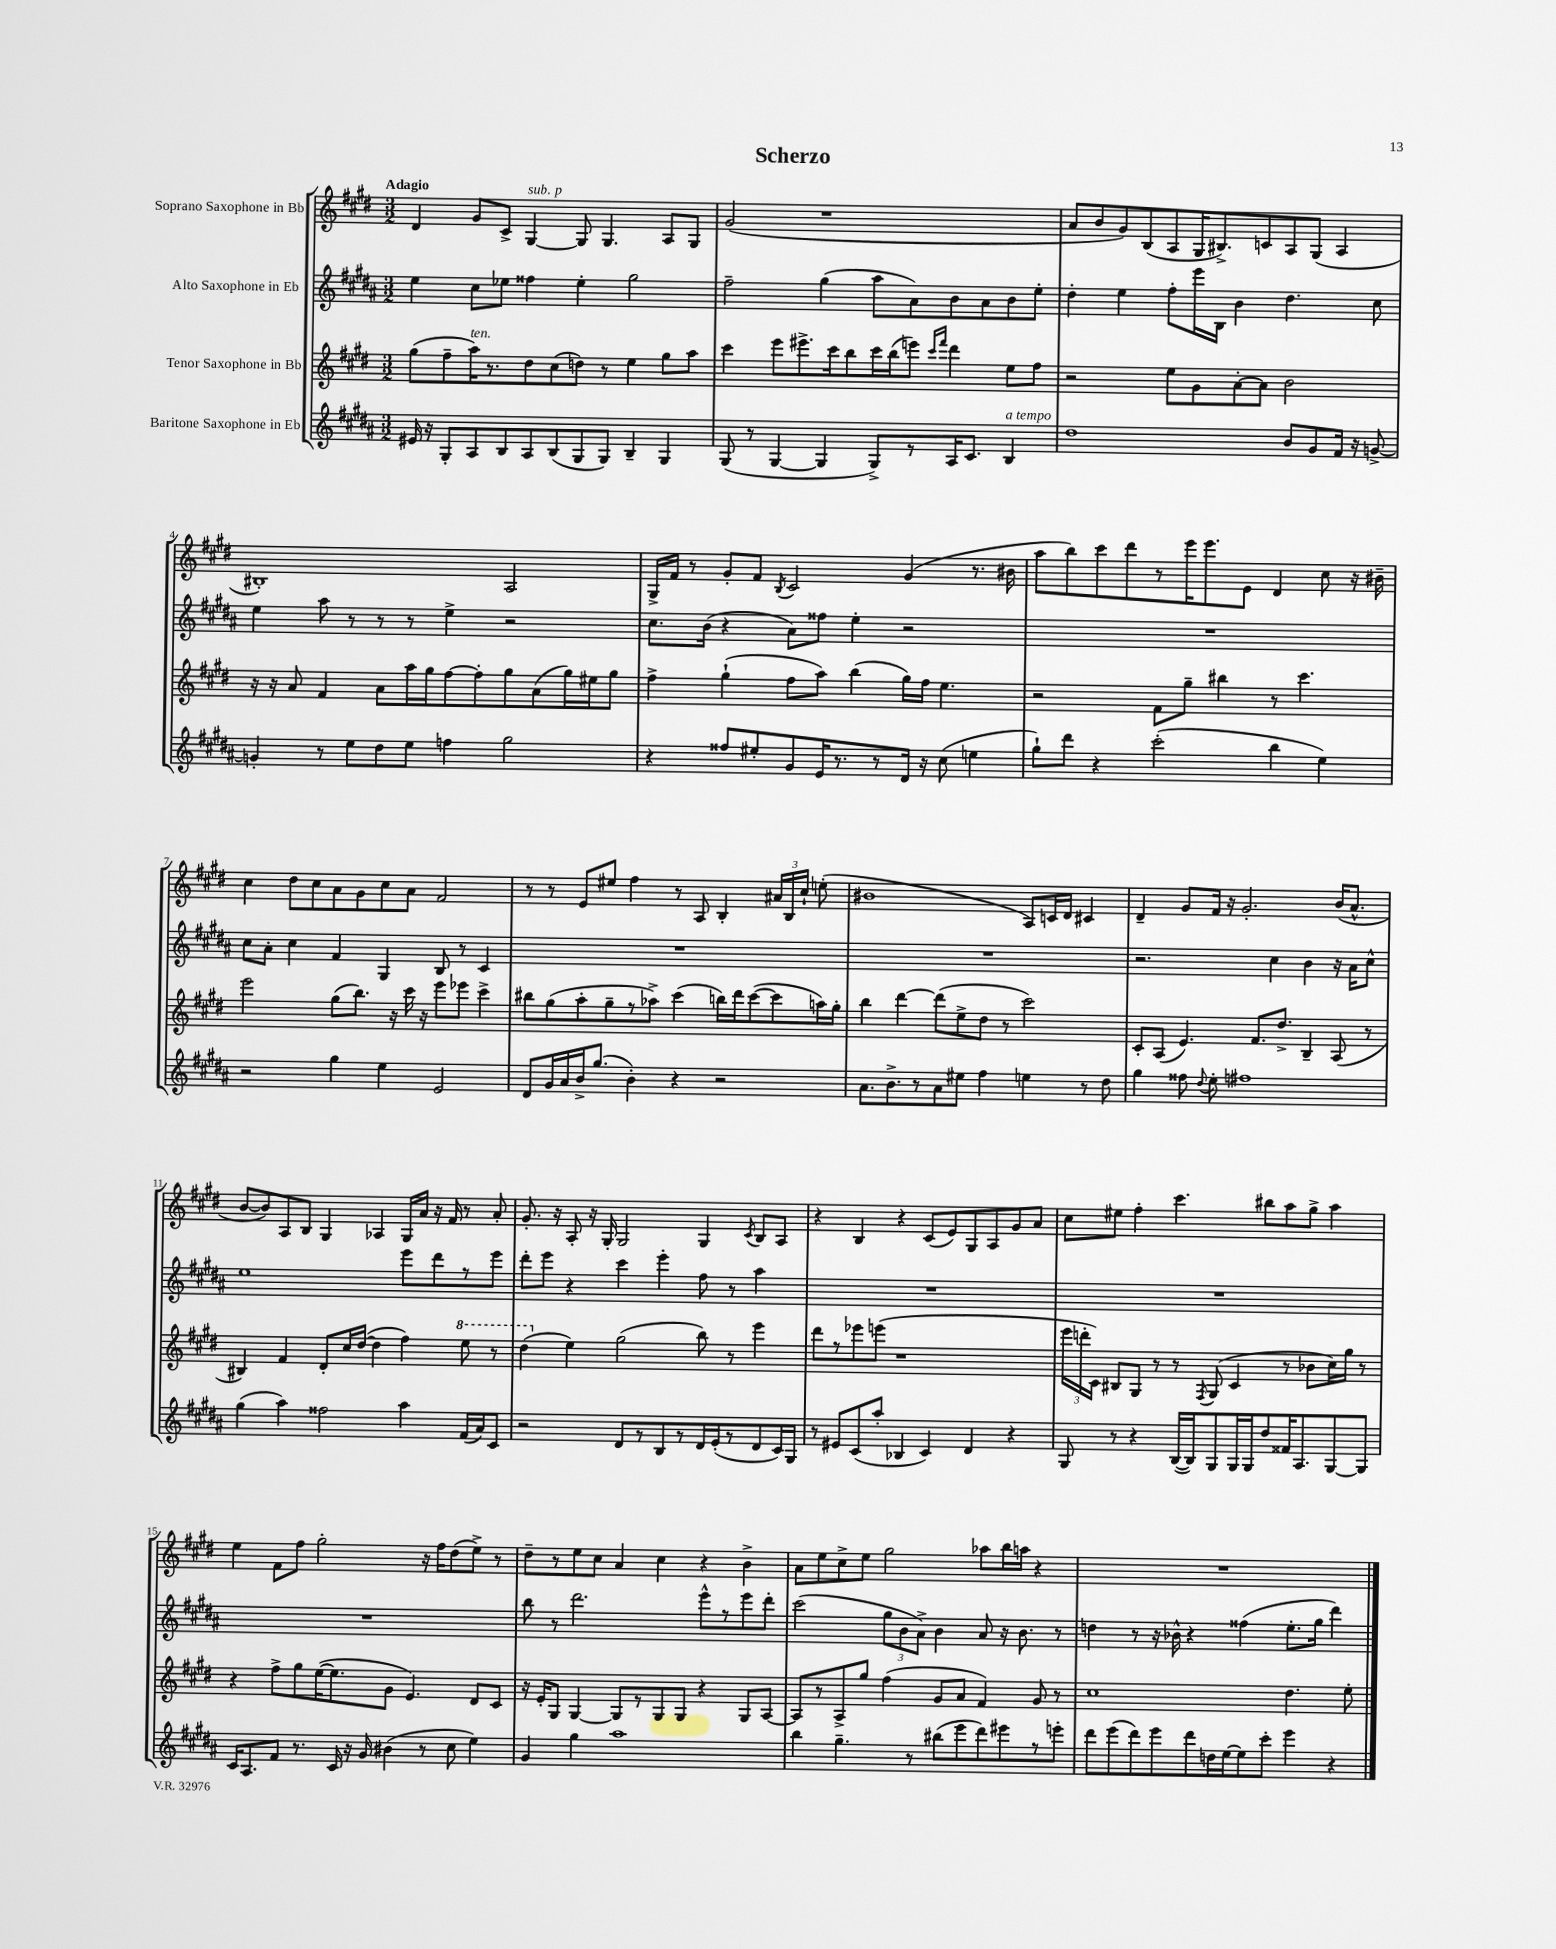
\header { title = "Scherzo" }
<<
\new StaffGroup <<
\new Staff = "s0" \with { instrumentName = "Soprano Saxophone in Bb" } {
    \clef treble \key e \major \numericTimeSignature \time 3/2 \tempo "Adagio"
    \autoBeamOff dis'4 gis'8[ cis'8]-> gis4~^\markup { \italic "sub. p" } gis8 gis4. a8[ gis8] |
    gis'2( r1 |
    a'8[ b'8 gis'8) b8( a8 gis16 bis8.->) c'8 a8 gis8]( a4 |
    bis1-.) a2 |
    gis16[-> fis'16] r8 gis'8[-. fis'8] \acciaccatura { b8 } cis'2 gis'4( r8. bis'16 |
    a''8[ b''8) cis'''8 dis'''8 r8 e'''16 e'''8. e'8] dis'4 cis''8 r16 bis'16-- |
    cis''4 dis''8[ cis''8 a'8 gis'8 cis''8 a'8] fis'2 |
    r8 r8 e'8[ eis''8] fis''4 r8 a8 b4-. \tuplet 3/2 { ais'16[ b16 cis''16]-! } e''8-.( |
    bis'1 a8[) c'16 dis'16] cis'4 |
    dis'4-- gis'8[ fis'16] r16 gis'2.-. b'16[( a'8.]-^ |
    b'8[~ b'8) a8 b8] gis4 aes4 gis16[ a'16] r16 fis'16 r8 a'8-. |
    gis'8.-. r16 a8-. r16 gis16-. gis2 gis4 \acciaccatura { cis'8 } b8[ a8] |
    r4 b4 r4 cis'8[( e'8) gis8 a8 gis'8 a'8] |
    cis''8[ eis''8] fis''4-. cis'''4. bis''8[ a''8 gis''8]-> a''4 |
    e''4 fis'8[ fis''8] gis''2-. r16 fis''16[ dis''8( e''8]->) r8 |
    dis''8[-- r8 e''8 cis''8] a'4 cis''4 r4 b'4-> |
    a'8[ e''8 cis''8-> e''8] gis''2 aes''8[ b''16 a''16] r4 |
    R1. \bar "|." |
}
\new Staff = "s1" \with { instrumentName = "Alto Saxophone in Eb" } {
    \clef treble \key b \major \numericTimeSignature \time 3/2
    \autoBeamOff e''4 cis''8[ ees''8] fisis''4 ees''4-. gis''2 |
    fis''2-- gis''4( ais''8[ ais'8) b'8 ais'8 b'8 e''8]-. |
    dis''4-. e''4 fis''8[-. e'''16 b16] b'4 dis''4. cis''8 |
    e''4 ais''8 r8 r8 r8 e''4-> r2 |
    cis''8.[ b'16]( r4 ais'8[) fisis''8] e''4-. r2 |
    R1. |
    cis''8[ ais'8]-. cis''4 fis'4 gis4 b8 r8 cis'4 |
    R1. |
    R1. |
    r2. cis''4 b'4 r16 ais'16[ cis''8]-^ |
    e''1 e'''8[ dis'''8 r8 e'''8] |
    dis'''8[-. e'''8] r4 cis'''4 e'''4-. fis''8 r8 ais''4 |
    R1. |
    R1. |
    R1. |
    b''8 r8 dis'''2. e'''8[-^ r8 e'''8 dis'''8]-. |
    cis'''2( \tuplet 3/2 { gis''8[ b'8 ais'8]->) } b'4 ais'8 r16 b'8. r8 |
    d''4 r8 r16 bes'16-^ r4 fisis''4( e''8.[-. gis''16] dis'''4) \bar "|." |
}
\new Staff = "s2" \with { instrumentName = "Tenor Saxophone in Bb" } {
    \clef treble \key e \major \numericTimeSignature \time 3/2
    \autoBeamOff gis''8[( fis''8-- a''16^\markup { \italic "ten." }) r8. dis''8 cis''8( d''8]) r8 e''4 gis''8[ a''8] |
    cis'''4 e'''8[ eis'''8.-> cis'''16 b''8 cis'''16 b''16( e'''8]) \grace { cis'''16[ fis'''16] } dis'''4 e''8[ fis''8] |
    r2 e''8[ gis'8 a'8~-. a'8] b'2 |
    r16 r16 a'8 fis'4 a'8[ a''16 gis''16 fis''8~ fis''8-. gis''8 a'8( gis''16) eis''16 gis''8] |
    fis''4-> gis''4-!( fis''8[ a''8]) b''4( gis''16[) fis''16] e''4. |
    r2 fis'8[ gis''8]-- bis''4 r8 cis'''4. |
    e'''2 gis''8[( b''8.]) r16 cis'''16 r16 e'''8[ ees'''8] cis'''4-> |
    bis''8[ gis''8( a''8-. gis''8-- r8 aes''8]->) cis'''4( b''16[) dis'''16 cis'''8~( cis'''8 a''16) gis''16]-. |
    b''4 dis'''4~ dis'''8[( e''8-> dis''8] r8 cis'''2) |
    cis'8[-. a8]( e'4.) fis'8.[ dis''8.]-> b4-- a8( r8 |
    bis4) fis'4 dis'8[-. cis''16 dis''16]~( dis''4 fis''4) \ottava #1 e'''8 r8 |
    dis'''4( \ottava #0 e''4) gis''2( b''8) r8 e'''4 |
    dis'''8[ r8 ees'''8 e'''8]( r1 |
    \tuplet 3/2 { e'''16[ d'''16-. cis'16]) } bis8[ gis8] r8 r8 \acciaccatura { fis8 } gis8( cis'4 r8 bes'8[ cis''16) gis''16] r8 |
    r4 fis''8[-> gis''8 e''16~( e''8. gis'8] e'4.) dis'8[ cis'8] |
    r16 e'16[-. gis8] gis4~ gis8[ r8 gis8 gis8] r4 gis8[ a8]~ |
    a8[ r8 a8-> gis''8] fis''4( gis'8[ a'8] fis'4) gis'8 r8 |
    cis''1 dis''4. e''8-. \bar "|." |
}
\new Staff = "s3" \with { instrumentName = "Baritone Saxophone in Eb" } {
    \clef treble \key b \major \numericTimeSignature \time 3/2
    \autoBeamOff eis'16 r16 gis8[-. ais8 b8 ais8 b8( gis8 gis8]) b4-- gis4 |
    gis8( r8 gis4~ gis4 gis8[->) r8 ais16 cis'8.] b4^\markup { \italic "a tempo" } |
    dis''1 b'8[ gis'8 fis'16] r16 g'8~-> |
    g'4-. r8 e''8[ dis''8 e''8] f''4 gis''2 |
    r4 fisis''8[ eis''8-. gis'8 e'16 r8. r8 dis'16] r16 cis''8( e''4 |
    gis''8[-!) dis'''8] r4 cis'''2-.( b''4 e''4) |
    r2 gis''4 e''4 e'2 |
    dis'8[ gis'16 ais'16 b'16-> gis''8.]( b'4-.) r4 r2 |
    ais'8.[ b'8.-> r8 ais'8 eis''8] fis''4 e''4 r8 dis''8 |
    gis''4 fisis''8 \appoggiatura { dis''8 } e''8-. fis''1 |
    gis''4( ais''4) fisis''2 ais''4 fis'16[( ais'16) cis'8] |
    r2 dis'8[ r8 b8 r8 dis'16 e'16-.( r8 dis'8 cis'16) gis16] |
    r8 eis'8[ cis'8( ais''8]-. bes4 cis'4) dis'4 r4 |
    gis8 r8 r4 b16[~( b16) gis8 gis16 gis16 dis''8 fisis'16 ais8. gis8~ gis8] |
    cis'16[ ais8. fis'8] r8. cis'16 r16 gis'16 bis'4( r8 cis''8 e''4) |
    gis'4 gis''4 ais''1 |
    b''4 gis''4.-- r8 bis''8[( e'''8 dis'''8) eis'''8 r8 e'''8]-. |
    dis'''8[ e'''8( dis'''8) e'''8 dis'''8 d''16 e''16~ e''8 cis'''8]-. e'''4 r4 \bar "|." |
}
>>
>>
